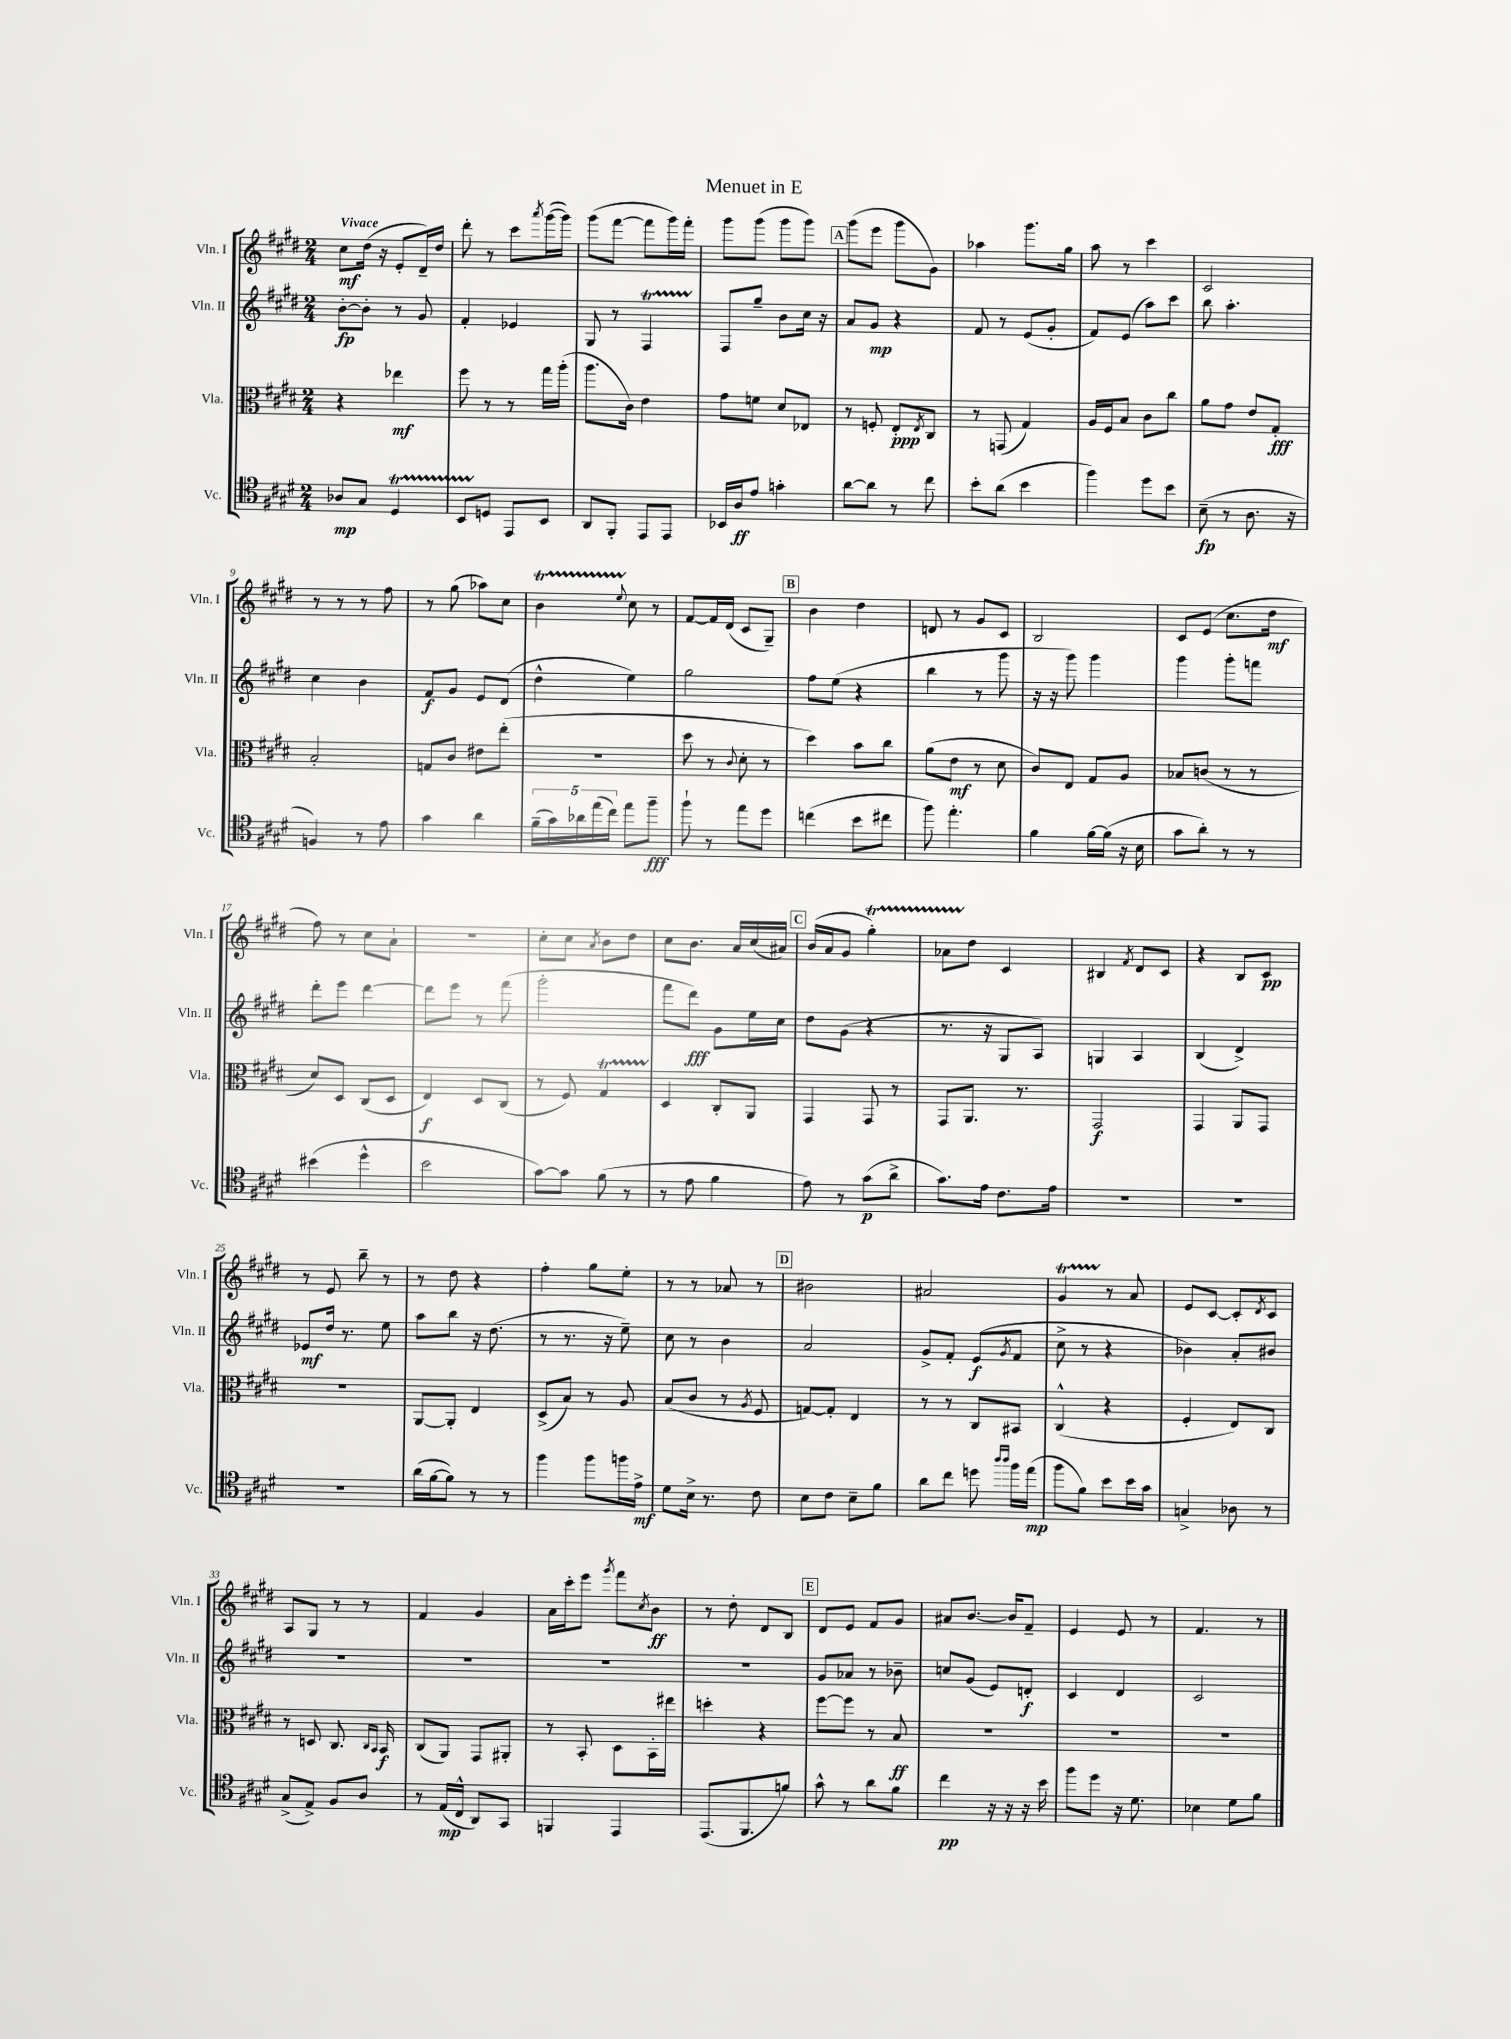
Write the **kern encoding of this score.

**kern	**kern	**kern	**kern
*staff4	*staff3	*staff2	*staff1
*clefC4	*clefC3	*clefG2	*clefG2
*k[f#c#g#d#]	*k[f#c#g#d#]	*k[f#c#g#d#]	*k[f#c#g#d#]
*M2/4	*M2/4	*M2/4	*M2/4
8A-/L	4r	[8b'\L	8cc#\L
8G#/J	.	8b'\]J	(16dd#\Jk
.	.	.	16r
4D#/	4ee-\	8r	8e'/L
.	.	8g#/	16d#~/L)
.	.	.	16dd#/JJ
=	=	=	=
8BB/L	8ff#\	4f#'/	8ddd#'\
8D/J	8r	.	8r
8EE/L	8r	4e-/	8ccc#\L
.	.	.	8qaaa/
8BB/J	16gg#\LL	.	([16ggg#\L
.	(16aa'\JJ	.	16ggg#\]JJ)
=	=	=	=
8AA/L	8.aa\L	8G#/	(8ggg#\L
8FF#'/J	.	8r	[8fff#\J
.	16c#\Jk)	.	.
8EE/L	4e\	4F#/	8fff#\]L
8EE/J	.	.	16ggg#\L)
.	.	.	16fff#'\JJ
=	=	=	=
16BB-/LL	8g#\L	8F#/L	8ggg#\L
16A/J	.	.	.
8e/J	8f\J	8gg#~/J	(8ggg#\J
4g'\	8d#/L	8b\L	8ggg#\L
.	8E-/J	16cc#\Jk	8ggg#\J)
.	.	16r	.
=	=	=	=
[8a\L	8r	8a/L	(8ggg#\L
8a\]J	8F'/	8g#/J	8eee\J
8r	8E'/L	4r	8ggg#\L
.	8qE/	.	.
8cc#\	8C#/J	.	8g#\J)
=	=	=	=
8b'\L	8r	8f#/	4aa-\
(8a\J	(8GG/	8r	.
4b\	4G#/)	(8e/L	8.ggg#\L
.	.	8g#'/J	.
.	.	.	16gg#\Jk
=	=	=	=
4ff#\)	16A/LL	8f#/L)	8aa\
.	16F#/J	.	.
.	8B/J	(8e/J	8r
8dd#\L	8c#\L	8aa\L)	4ccc#\
8b\J	8cc#\J	8ccc#\J	.
=	=	=	=
(8B~\	8a\L	8bb\	2c#/
8r	8g#\J	4.aa'\	.
8.A\	8e/L	.	.
.	8G#'/J	.	.
16r	.	.	.
=	=	=	=
4F/)	2B'/	4cc#\	8r
.	.	.	8r
8r	.	4b\	8r
8e\	.	.	8ff#\
=	=	=	=
4g#\	8G/L	8f#/L	8r
.	8c#/J	8g#/J	(8gg#\
4a\	8e#\L	8e/L	8aa-\L)
.	(8ee'\J	(8d#/J	8cc#\J
=	=	=	=
(20f#~\LL	2r	4dd#^^\	4b\
20g#\)	.	.	.
20a-\	.	.	.
(20ee\	.	.	.
20cc#\JJ)	.	.	.
.	.	.	8qqee/
8ee\L	.	4ee\)	8cc#\
8ff#~\J	.	.	8r
=	=	=	=
8ff#`\	8dd#\	2gg#\	[8f#/L
8r	8r	.	16f#/]L
.	.	.	(16d#/JJ
.	8qqc#/	.	.
8ee\L	8d#'\	.	8c#/L
8dd#\J	8r	.	8G#~/J)
=	=	=	=
(4cc\	4dd#\)	8ff#\L	4b\
.	.	(8ee\J	.
8b\L	8b\L	4r	4dd#\
8cc#\J	8cc#\J	.	.
=	=	=	=
8ff#\)	(8a\L	4bb\	8d/
4.ee'\	8e\J	.	8r
.	8r	8r	8g#/L
.	8d#\	8ggg#\	8c#/J
=	=	=	=
4f#\	8c#/L)	16r	2B/
.	.	16r	.
.	8E/J	8ggg#\)	.
[16f#\LL	8G#/L	4ggg#\	.
(16f#\]JJ	.	.	.
16r	8A/J	.	.
16B\	.	.	.
=	=	=	=
8g#\L	8B-/L	4ggg#\	8c#/L
8a'\J)	(8c/J	.	(8e/J
8r	8r	8ggg#'\L	8.cc#\L
8r	8r	8fff\J	.
.	.	.	16dd#\Jk
=	=	=	=
(4b#\	8d#/L)	8ddd#'\L	8ff#\)
.	8D#/J	8eee\J	8r
4dd#^^\	(8C#/L	[4ddd#\	8cc#\L
.	8D#/J	.	8a`\J
=	=	=	=
2b\	4E/)	8ddd#\]L	2r
.	.	8eee\J	.
.	8D#/L	8r	.
.	(8C#/J	(8fff#\	.
=	=	=	=
[8g#\L)	8r	2ggg#'\	8cc#'\L
8g#\]J	8F#/)	.	8cc#\J
.	.	.	8qa/
(8f#\	4G#/	.	8b\L
8r	.	.	8dd#\J
=	=	=	=
8r	4D#/	8fff#\L	8cc#\L
8e\	.	8ddd#\J)	8.b\J
4f#\	8C#'/L	8g#\L	.
.	.	.	16a/LL
.	8AA/J	16ee\L	(16cc#/
.	.	16cc#\JJ	16a#/JJ)
=	=	=	=
8e\)	4GG#/	8dd#\L	(16b/LL
.	.	.	16a/J
8r	.	(8g#\J	8g#/J
(8g#\L	8GG#/	4r	4gg#'\)
8a^\J	8r	.	.
=	=	=	=
8.g#\L)	8GG#/L	8.r	8a-\L
.	8.AA/J	.	8dd#\J
16e\Jk	.	16r	.
8.c#\L	.	8G#/L	4c#/
.	8.r	.	.
.	.	8A/J)	.
16e\Jk	.	.	.
=	=	=	=
2r	2GG#/	4G/	4B#/
.	.	.	8qf#/
.	.	4A/	8d#/L
.	.	.	8c#/J
=	=	=	=
2r	4GG#/	(4B/	4r
.	8AA/L	4d#^/)	8B/L
.	8GG#/J	.	8c#/J
=	=	=	=
2r	2r	8e-/L	8r
.	.	16dd#/Jk	8e/
.	.	8.r	.
.	.	.	8bb~\
.	.	8ee\	8r
=	=	=	=
(16a\LL	[8AA/L	8aa\L	8r
[16f#\J	.	.	.
8f#\]J)	8AA'/]J	8bb\J	8dd#\
8r	4E/	16r	4r
.	.	(8.dd#\	.
8r	.	.	.
=	=	=	=
4ff#\	(8D#^/L	8r	4ff#'\
.	8B/J)	8.r	.
8ff#\L	8r	.	8gg#\L
.	.	16r	.
16ff\L	8A/	8ee~\)	8ee'\J
16e^\JJ	.	.	.
=	=	=	=
8d#\L	(8B/L	8cc#\	8r
16B^\Jk	8c#/J	8r	8r
8.r	.	.	.
.	8r	4b\	8a-/
.	8qA/	.	.
8c#\	8F#/	.	8r
=	=	=	=
8B\L	[8G/L)	2a/	2b#\
8c#\J	8G'/]J	.	.
8B~\L	4E/	.	.
8f#\J	.	.	.
=	=	=	=
8a\L	8r	8g#^/L	2a#/
8cc#\J	8r	8f#'/J	.
8dd\	8C#/L	(8e/L	.
16qqaa/LL	.	.	.
16qqaa/JJ	.	8qg#/	.
16ff#\LL	8BB#/J	8f#/J	.
(16ee\JJ	.	.	.
=	=	=	=
8ff#\L	(4C#^^/	8cc#^\	4g#/
8f#\J)	.	8r	.
8b\L	4r	4r	8r
16b\L	.	.	8a/
16g#\JJ	.	.	.
=	=	=	=
4G^/	4F#'/	4b-\)	8e/L
.	.	.	[8c#/J
8A-\	8E/L)	8a'/L	8c#'/]L
.	.	.	8qd#/
8r	8C#/J	8b#/J	8c#/J
=	=	=	=
(8G#^/L	8r	2r	8A/L
8E^/J)	8D/	.	8G#/J
8F#/L	8.C#/	.	8r
8A/J	.	.	8r
.	16qqC#/LL	.	.
.	16qqBB/JJ	.	.
.	16BB/	.	.
=	=	=	=
8r	(8C#/L	2r	4f#/
(16E/LL	8AA/J)	.	.
16C#^^/JJ	.	.	.
8AA/L)	8GG#/L	.	4g#/
8GG#/J	8AA#'/J	.	.
=	=	=	=
4FF/	8r	2r	16a\LL
.	.	.	16ccc#'\J
.	8BB'/	.	8eee\J
.	.	.	8qggg#/
4EE/	8D#\L	.	8fff#\L
.	.	.	8qcc#/
.	16BB'\L	.	8b\J
.	16ee#\JJ	.	.
=	=	=	=
(8.EE/L	4dd'\	2r	8r
.	.	.	8dd#'\
8.FF#/	.	.	.
.	4r	.	8d#/L
8f/J)	.	.	8B/J
=	=	=	=
8g#^^\	[8ff#\L	8g#/L	8d#/L
8r	8ff#\]J	8a-/J	8e/J
8a\L	8r	8r	8f#/L
8f#\J	8B/	8b-~\	8g#/J
=	=	=	=
4cc#\	2r	8cc/L	8a#/L
.	.	(8g#/J	[8.b/J
16r	.	8e/L)	.
16r	.	.	16b/]LK
16r	.	8d'/J	8f#~/J
16b\	.	.	.
=	=	=	=
8ff#\L	2r	4c#/	4e/
8dd#\J	.	.	.
16r	.	4d#/	8e/
8.d#\	.	.	.
.	.	.	8r
=	=	=	=
4B-\	2r	2c#/	4.f#/
8d#\L	.	.	.
8f#\J	.	.	8r
==	==	==	==
*-	*-	*-	*-
